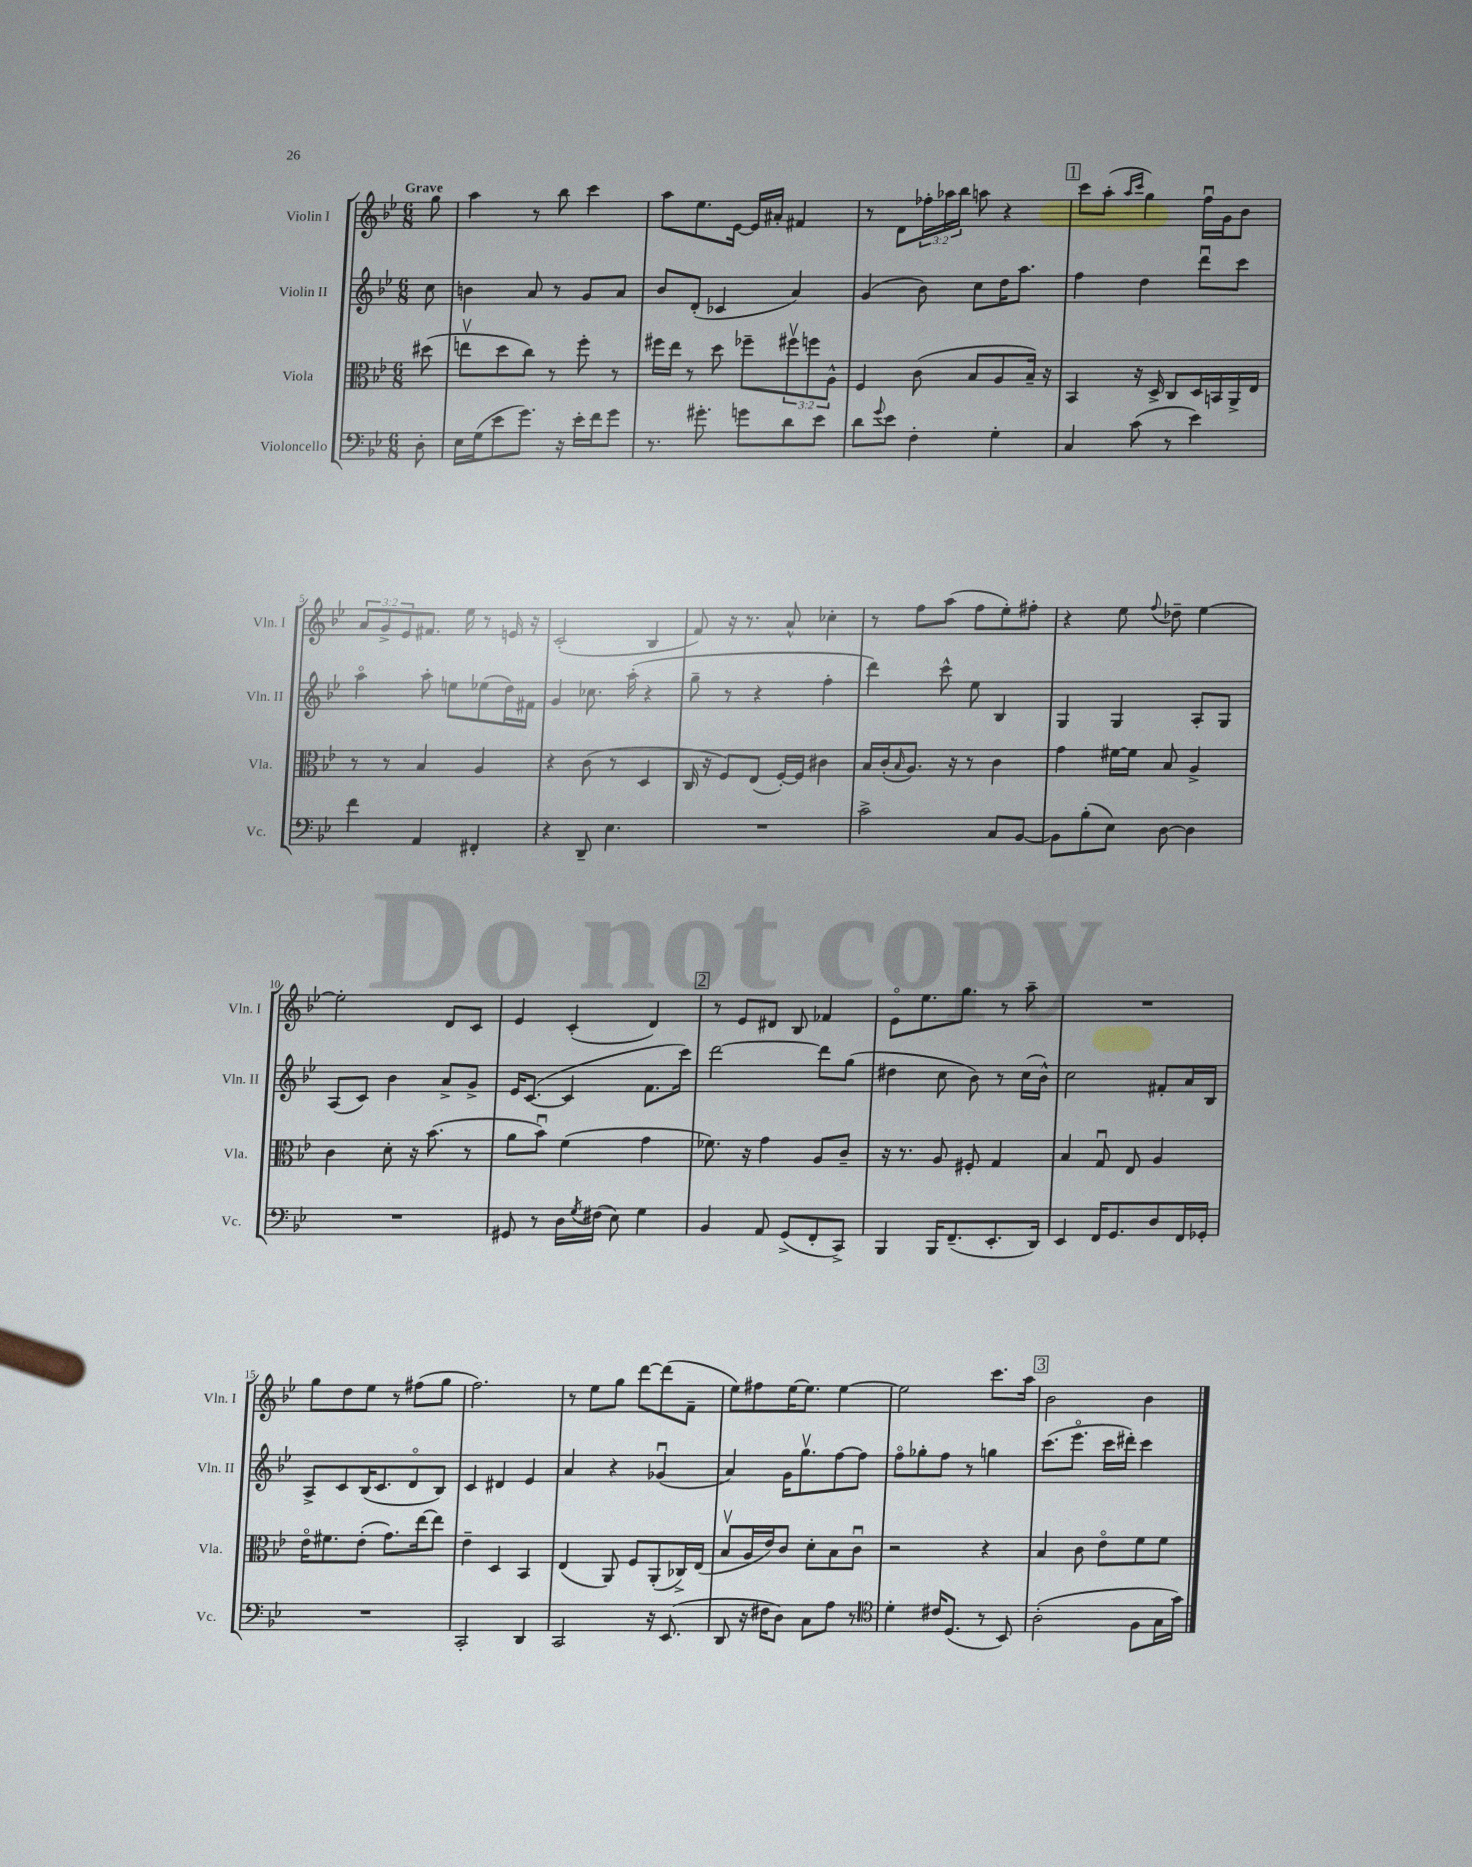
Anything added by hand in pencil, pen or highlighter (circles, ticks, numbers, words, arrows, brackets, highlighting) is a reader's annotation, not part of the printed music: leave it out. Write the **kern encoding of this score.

**kern	**kern	**kern	**kern
*staff4	*staff3	*staff2	*staff1
*clefF4	*clefC3	*clefG2	*clefG2
*k[b-e-]	*k[b-e-]	*k[b-e-]	*k[b-e-]
*M6/8	*M6/8	*M6/8	*M6/8
8D'\	(8dd#\	8cc\	8gg\
=	=	=	=
16E-\LL	8eev\L	4b\	4aa\
(16G\J	.	.	.
8e-\	8dd\	.	.
8.g\J)	8cc\J)	8a/	8r
.	8r	8r	8bb-\
16r	.	.	.
16e-'\LL	8ff'\	8g/L	4ccc\
16f\J	.	.	.
8g\J	8r	8a/J	.
=	=	=	=
8.r	16ff#\LL	8b-/L	8aa\L
.	16ee-\JJ	.	.
.	8r	(8d'/J	8.ee-\
8.g#'\	.	.	.
.	8dd\	4c-/	.
.	.	.	[16e-\Jk
8g\L	8ff-~\L	.	16e-/]LL
.	.	.	16a#'/JJ
8d\	12ff#v\	4a/)	4f#/
.	12ff\	.	.
8e-\J	.	.	.
.	12A^^\J	.	.
=	=	=	=
8d\L	4F/	(4g/	8r
8qqg/	.	.	.
8e-\J	.	.	8d\L
4F'\	(8c\	8b-\)	24ff-'\L
.	.	.	24aa-\
.	.	.	24bb-\JJ
.	8B-/L	8cc\L	8aa\
4G'\	8A/	16dd\K	4r
.	.	8.aa\J	.
.	16B-~/Jk)	.	.
.	16r	.	.
=	=	=	=
4C/	4BB-/	4ff\	8ccc\L
.	.	.	(8aa'\J
.	.	.	16qqaa/LL
.	.	.	16qqccc/JJ
(8c\	16r	4dd\	4gg\)
.	16D^/	.	.
8r	8C/L	.	.
4e-\)	16D/L	8dddu\L	16ffu\LL
.	16BB/	.	16g\J
.	16AA^/	8ccc\J	8b-\J
.	16E-/JJ	.	.
=	=	=	=
4f\	8r	4aao\	12a/L
.	.	.	12g^/
.	8r	.	.
.	.	.	12e-/
4AA/	4B-/	8aa'\	8.f#/J
.	.	8ee\L	.
.	.	.	16ee-\
4FF#'/	4A/	(8ee-\	8r
.	.	16dd\L)	16e/
.	.	16f#\JJ	16r
=	=	=	=
4r	4r	4g/	(2c'/
8DD~/	(8c\	8.cc-\	.
4.E-\	8r	.	.
.	.	(16aa'\	.
.	4D/	4r	4B-/
=	=	=	=
2.r	16C/	8gg~\	8f/)
.	16r	.	.
.	8F/L)	8r	16r
.	.	.	8.r
.	(8E-/J	4r	.
.	[16F'/LL)	.	8a^^/
.	16F/]JJ	.	.
.	4c#\	4ff'\	4cc-'\
=	=	=	=
2c^\	16B-/LL	4ddd\)	8r
.	(16c'/J	.	.
.	16qqB-/	.	.
.	8.A/J)	.	8ff\L
.	.	8ccc^^\	(8aa\J
.	16r	.	.
.	8r	8ee-\	8ff\L
8C/L	4c\	4B-/	8ee-'\)
[8BB-/J	.	.	8ff#'\J
=	=	=	=
8BB-\]L	4g\	4G/	4r
(8B-'\	.	.	.
8E-\J)	[16f#\LL	4G/	8ee-\
.	16f#\]JJ	.	.
.	.	.	8qqff/
[8D\	8B-/	.	8dd-~\
4D\]	4A^/	8A'/L	[4ee-\
.	.	8G/J	.
=	=	=	=
2.r	4c\	(8A/L	2ee-'\]
.	.	8c/J)	.
.	8d'\	4b-\	.
.	16r	.	.
.	(8.b-\	.	.
.	.	8a^/L	8d/L
.	8r	8g^/J	8c/J
=	=	=	=
8GG#/	8a\L	16e-/LK	4e-/
.	.	([8.c/J	.
8r	8b-u\J)	.	.
16D\LL	(4f\	4c/]	(4c'/
8qG/	.	.	.
(16F#\JJ	.	.	.
8E-\)	.	.	.
4G\	4g\	8.f\L	4d/)
.	.	16ccc\Jk)	.
=	=	=	=
4BB-/	8.f-\)	[2ddd\	8r
.	.	.	8e-/L
.	16r	.	.
8AA/	4g\	.	8d#/J
(8GG^/L	.	.	8B-/
8FF'/	8A/L	8ddd\]L	4f-/
8CC^/J)	8c~/J	(8gg\J	.
=	=	=	=
4BBB-/	16r	4dd#\	8e-o\L
.	8.r	.	.
.	.	.	8.ee-\
16BBB-/LK	8A/	8cc\	.
(8.FF~/	.	.	8.gg\J
.	8F#'/	8b-\)	.
8.EE-'/	4G/	8r	8r
.	.	(16cc\LL	8aa~\
16DD/Jk)	.	16b-^^\JJ)	.
=	=	=	=
4EE-/	4B-/	2cc\	2.r
16FF/LK	8Gu/	.	.
8.GG/	.	.	.
.	8E-/	.	.
8D/	4A/	8f#'/L	.
16FF/L	.	16a/L	.
16GG-'/JJ	.	16B-/JJ	.
=	=	=	=
2.r	16e-o\LK	8A^/L	8gg\L
.	8.f#\	.	.
.	.	8c/	8dd\
.	(8e-'\J	(16B-/K	8ee-\J
.	.	8.c/	.
.	8.g\L)	.	8r
.	.	8do/	(8ff#\L
.	[16ee-\k	.	.
.	8ee-\]J	8B-/J)	8gg\J
=	=	=	=
2CC'/	4e-~\	4c/	2.ff\)
.	4D/	4d#/	.
4DD/	4BB-/	4e-/	.
=	=	=	=
2CC/	(4E-/	4a/	8r
.	.	.	8ee-\L
.	8AA/)	4r	8gg\J
.	8F/L	.	[8ddd\L
16r	(8AA'/	(4g-u/	(8ddd\]
(8.EE-/	.	.	.
.	16C-^/L)	.	8f~\J
.	(16E-/JJ	.	.
=	=	=	=
8DD/	8B-v/L	4a/)	8ee-\L)
16r	16A/L	.	8ff#\
16F#\LK	16e-/J)	.	.
8D\J)	8c/J	16g\LK	[16ee-\K
.	.	8.ggv\	8.ee-\]J
8C\L	8d'\L	.	.
8A\J	8B-\	[8ff\	[4ee-\
8r	8cu\J	8ff\]J	.
=	=	=	=
*clefC4	*	*	*
4d'\	2r	8ffo\L	2ee-\]
.	.	8gg-'\	.
16c#/LK	.	8ff\J	.
(8.D/J	.	.	.
.	.	8r	.
8r	4r	4gg\	8.ccc\L
8BB-/)	.	.	.
.	.	.	16aa\Jk
=	=	=	=
(2A'\	4B-/	(8.ccc\L	2b-\
.	.	8.eee-o\J	.
.	8c\	.	.
.	8e-o\L	16ccc\LL	.
.	.	16ddd#'\JJ)	.
8F\L	8f\	4ccc\	4b-\
16G\L	8f\J	.	.
16g\JJ)	.	.	.
==	==	==	==
*-	*-	*-	*-
